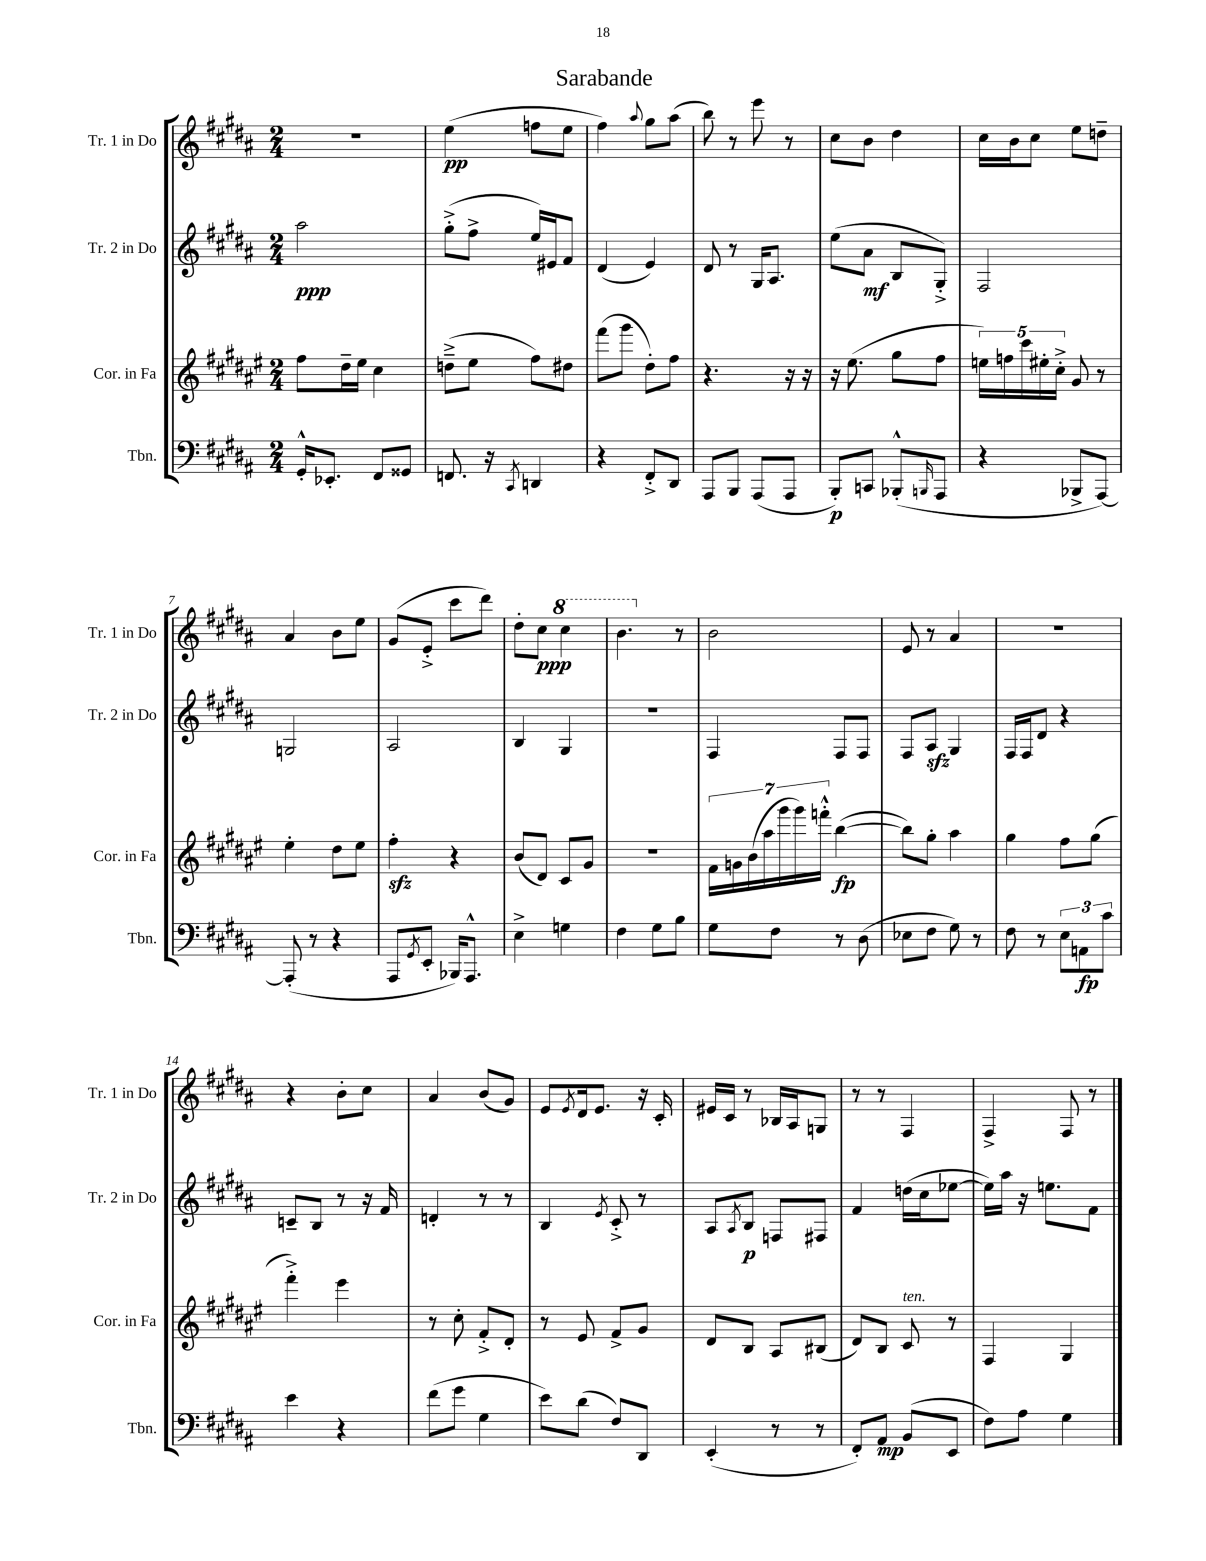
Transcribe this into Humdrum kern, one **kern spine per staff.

**kern	**dynam	**kern	**dynam	**kern	**dynam	**kern	**dynam
*part4	*part4	*part3	*part3	*part2	*part2	*part1	*part1
*staff4	*staff4	*staff3	*staff3	*staff2	*staff2	*staff1	*staff1
*I"Tbn.	*	*I"Cor. in Fa	*	*I"Tr. 2 in Do	*	*I"Tr. 1 in Do	*
*I'Tbn.	*	*I'Cor. in Fa	*	*I'Tr. 2 in Do	*	*I'Tr. 1 in Do	*
*clefF4	*	*clefG2	*	*clefG2	*	*clefG2	*
*k[f#c#g#d#a#]	*	*k[f#c#g#d#a#e#]	*	*k[f#c#g#d#a#]	*	*k[f#c#g#d#a#]	*
*M2/4	*	*M2/4	*	*M2/4	*	*M2/4	*
=1	=1	=1	=1	=1	=1	=1	=1
16GG#'^^/KL	.	8ff#\L	.	2aa#\	ppp	2r	.
8.EE-X'/J	.	.	.	.	.	.	.
.	.	16dd#~\L	.	.	.	.	.
.	.	16ee#\JJ	.	.	.	.	.
8FF#/L	.	4cc#\	.	.	.	.	.
8GG##X/J	.	.	.	.	.	.	.
=2	=2	=2	=2	=2	=2	=2	=2
8.FFn/	.	(8ddn~^\L	.	(8gg#'^\L	.	(4ee\	pp
.	.	8ee#\J	.	8ff#^\J	.	.	.
16r	.	.	.	.	.	.	.
8qCC#/	.	.	.	.	.	.	.
4DDn/	.	8ff#\L)	.	16ee/LL)	.	8ffn\L	.
.	.	.	.	16e#X/J	.	.	.
.	.	8dd#X\J	.	8f#/J	.	8ee\J	.
=3	=3	=3	=3	=3	=3	=3	=3
4r	.	(8fff#\L	.	(4d#/	.	4ff#\)	.
.	.	8ggg#\J	.	.	.	.	.
.	.	.	.	.	.	8qqaa#/	.
8FF#'^/L	.	8dd#'\L)	.	4e/)	.	8gg#\L	.
8DD#/J	.	8ff#\J	.	.	.	(8aa#\J	.
=4	=4	=4	=4	=4	=4	=4	=4
8AAA#/L	.	4.r	.	8d#/	.	8bb\)	.
8BBB/J	.	.	.	8r	.	8r	.
(8AAA#/L	.	.	.	16G#/KL	.	8eee\	.
.	.	.	.	8.A#/J	.	.	.
8AAA#/J	.	16r	.	.	.	8r	.
.	.	16r	.	.	.	.	.
=5	=5	=5	=5	=5	=5	=5	=5
8BBB'/L)	p	16r	.	(8ee\L	.	8cc#\L	.
.	.	(8.ee#\	.	.	.	.	.
8CCn/J	.	.	.	8a#\J	mf	8b\J	.
(8BBB-X'^^/L	.	8gg#\L	.	8B/L	.	4dd#\	.
16qqBBBn/	.	.	.	.	.	.	.
8AAA#/J	.	8ff#\J	.	8G#'^/J)	.	.	.
=6	=6	=6	=6	=6	=6	=6	=6
4r	.	20een\LL)	.	2F#/	.	16cc#\LL	.
.	.	20ffn\	.	.	.	.	.
.	.	.	.	.	.	16b\J	.
.	.	20ccc#\	.	.	.	.	.
.	.	.	.	.	.	8cc#\J	.
.	.	20ee#X'\	.	.	.	.	.
.	.	20cc#'^\JJ	.	.	.	.	.
8BBB-X^/L	.	8g#/	.	.	.	8ee\L	.
[8AAA#/J)	.	8r	.	.	.	8ddn~\J	.
!!LO:LB:g=z
=7	=7	=7	=7	=7	=7	=7	=7
(8AAA#'/]	.	4ee#'\	.	2Gn/	.	4a#/	.
8r	.	.	.	.	.	.	.
4r	.	8dd#\L	.	.	.	8b\L	.
.	.	8ee#\J	.	.	.	8ee\J	.
=8	=8	=8	=8	=8	=8	=8	=8
8AAA#/L	.	4ff#zz'\	.	2A#/	.	(8g#/L	.
8qGG#/	.	.	.	.	.	.	.
8EE'/J	.	.	.	.	.	8e'^/J	.
16BBB-X/KL)	.	4r	.	.	.	8ccc#\L	.
8.AAA#^^/J	.	.	.	.	.	.	.
.	.	.	.	.	.	8ddd#\J)	.
=9	=9	=9	=9	=9	=9	=9	=9
4E^\	.	(8b/L	.	4B/	.	8dd#'\L	.
.	.	8d#/J)	.	.	.	8cc#\J	ppp
*	*	*	*	*	*	*8va	*
4Gn\	.	8c#/L	.	4G#/	.	4ccc#\	.
.	.	8g#/J	.	.	.	.	.
=10	=10	=10	=10	=10	=10	=10	=10
4F#\	.	2r	.	2r	.	4.bb\	.
8G#\L	.	.	.	.	.	.	.
*	*	*	*	*	*	*X8va	*
8B\J	.	.	.	.	.	8r	.
=11	=11	=11	=11	=11	=11	=11	=11
8G#\L	.	28f#\LL	.	4F#/	.	2b\	.
.	.	28gn\	.	.	.	.	.
.	.	(28b\	.	.	.	.	.
.	.	28aa#\	.	.	.	.	.
8F#\J	.	.	.	.	.	.	.
.	.	28ggg#\	.	.	.	.	.
.	.	28ggg#\)	.	.	.	.	.
.	.	28fffn'^^\JJ	.	.	.	.	.
8r	.	([4bb\	fp	8F#/L	.	.	.
(8D#\	.	.	.	8F#/J	.	.	.
=12	=12	=12	=12	=12	=12	=12	=12
8E-X\L	.	8bb\L])	.	8F#/L	.	8e/	.
8F#\J	.	8gg#'\J	.	8A#zz/J	.	8r	.
8G#\)	.	4aa#\	.	4G#/	.	4a#/	.
8r	.	.	.	.	.	.	.
=13	=13	=13	=13	=13	=13	=13	=13
8F#\	.	4gg#\	.	16F#/LL	.	2r	.
.	.	.	.	16F#/J	.	.	.
8r	.	.	.	8d#/J	.	.	.
12E\L	.	8ff#\L	.	4r	.	.	.
12AAn\	fp	.	.	.	.	.	.
.	.	(8gg#\J	.	.	.	.	.
12c#\J	.	.	.	.	.	.	.
!!LO:LB:g=z
=14	=14	=14	=14	=14	=14	=14	=14
4e\	.	4fff#'^\)	.	8cn~/L	.	4r	.
.	.	.	.	8B/J	.	.	.
4r	.	4eee#\	.	8r	.	8b'\L	.
.	.	.	.	16r	.	8cc#\J	.
.	.	.	.	16f#/	.	.	.
=15	=15	=15	=15	=15	=15	=15	=15
(8f#\L	.	8r	.	4dn'/	.	4a#/	.
8g#\J	.	8cc#'\	.	.	.	.	.
4G#\	.	8f#'^/L	.	8r	.	(8b/L	.
.	.	8d#'/J	.	8r	.	8g#/J)	.
=16	=16	=16	=16	=16	=16	=16	=16
8e\L)	.	8r	.	4B/	.	8e/L	.
.	.	.	.	.	.	8qe/	.
(8d#\J	.	8e#/	.	.	.	16d#/k	.
.	.	.	.	.	.	8.e/J	.
.	.	.	.	8qe/	.	.	.
8F#/L)	.	8f#^/L	.	8c#'^/	.	.	.
8DD#/J	.	8g#/J	.	8r	.	16r	.
.	.	.	.	.	.	16c#'/	.
=17	=17	=17	=17	=17	=17	=17	=17
(4EE'/	.	8d#/L	.	8A#/L	.	16e#X/LL	.
.	.	.	.	.	.	16c#/JJ	.
.	.	.	.	8qA#/	.	.	.
.	.	8B/J	.	8B/J	p	8r	.
8r	.	8A#/L	.	8Fn/L	.	16B-X/LL	.
.	.	.	.	.	.	16A#/J	.
8r	.	(8B#X/J	.	8F#X/J	.	8Gn/J	.
=18	=18	=18	=18	=18	=18	=18	=18
8FF#'/L)	.	8d#/L)	.	4f#/	.	8r	.
8AA#/J	mp	8B/J	.	.	.	8r	.
!	!	!LO:TX:a:i:t=ten.	!	!	!	!	!
(8BB/L	.	8c#/	.	(16ddn\LL	.	4F#/	.
.	.	.	.	16cc#\J	.	.	.
8EE/J	.	8r	.	[8ee-X\J	.	.	.
=19	=19	=19	=19	=19	=19	=19	=19
8F#\L)	.	4F#/	.	16ee-\LL])	.	4F#^/	.
.	.	.	.	16aa#\JJ	.	.	.
8A#\J	.	.	.	16r	.	.	.
.	.	.	.	8.een\L	.	.	.
4G#\	.	4G#/	.	.	.	8F#/	.
.	.	.	.	8f#\J	.	8r	.
==	==	==	==	==	==	==	==
*-	*-	*-	*-	*-	*-	*-	*-
